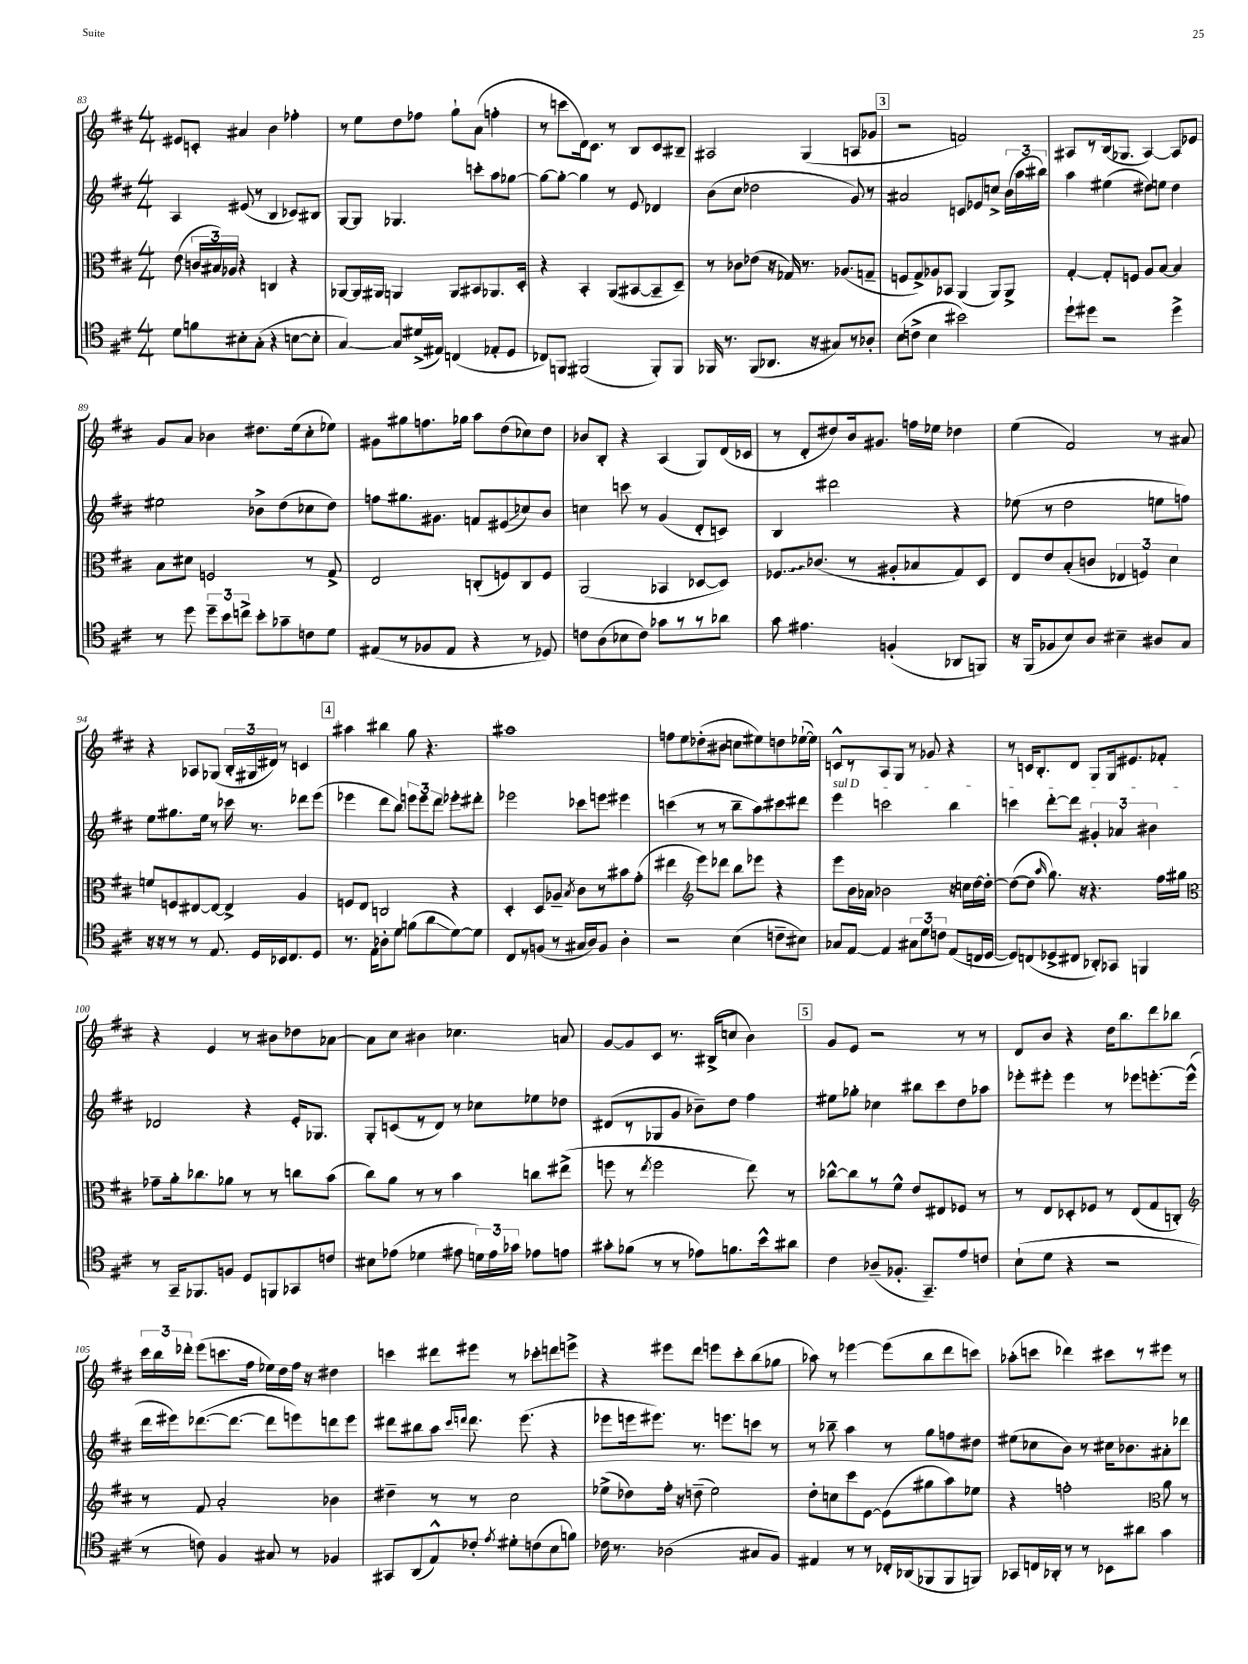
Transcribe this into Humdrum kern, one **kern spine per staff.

**kern	**kern	**kern	**kern
*staff4	*staff3	*staff2	*staff1
*clefC4	*clefC3	*clefG2	*clefG2
*k[f#c#]	*k[f#c#]	*k[f#c#]	*k[f#c#]
*M4/4	*M4/4	*M4/4	*M4/4
8d\L	(8e\	4A/	8e#/L
8f\	24c/LL	.	8c'/J
.	24B#/)	.	.
.	24A-/JJ	.	.
8B#'\	4r	(8e#/	4a#/
(8G'\J	.	8r	.
4r	4C/	4B/	4b\
[8B\L	4r	8c-/L)	4ff-'\
8B'\]J	.	8B#/J	.
=	=	=	=
[4G/)	[8AA-/L	[8G/L	8r
.	16AA-/]L	8G/]J	8ee\L
.	16AA#/JJ	.	.
8G/]L	4AA/	4.G-/	8dd\
(16d#^/L	.	.	8ff-\J
16E#/JJ)	.	.	.
(4C/	8AA/L	.	8gg`\L
.	8BB#/	8ccc'\L	(8a\J
8E-'/L	8.AA-/	8aa\	4ff'\
8D/J	.	[8gg-\J	.
.	16D'/Jk	.	.
=	=	=	=
8C-/L)	4r	8gg-\_L	8r
8FF/J	.	8gg-'\_J	8ccc\L
(2FF#/	4BB'/	4gg-\]	16d\k)
.	.	.	8.c#\J
.	(8AA/L	8r	8r
.	[8BB#/	8e/	8B/L
8FF#'/L)	8BB#~/]	4d-/	8c#/
8FF#/J	8D~/J)	.	8B#~/J
=	=	=	=
16FF-/	8r	(8b\L	2A#/
8.r	.	.	.
.	8c-\L	8cc#\J	.
(8FF-/L	(8e-\J	2dd-\	.
8.AA-/J	16r	.	.
.	16G-/)	.	.
.	8.r	.	(4G/
16r	.	.	.
8G#/L)	.	.	.
.	(8.A-/L	.	.
8r	.	8g/)	8A/L
8A-'/J	8G~/J	8r	8g-/J
=	=	=	=
(8B\L	8F/L	2a#/	2r
8c^\J	8G^/)	.	.
4B\	8A-/	.	.
.	8BB-/J	.	.
2b#\)	(4AA/	8c/L	2f/)
.	.	8e-/	.
.	8AA/L)	8cc^/J	.
.	8AA^/J	(24b\LL	.
.	.	24aa\	.
.	.	24bb#\JJ)	.
=	=	=	=
8dd`\L	[4G'/	4aa\	8A#/L
8dd#\J	.	.	8r
2r	8G'/]L	(4ee#\	(16B/k
.	.	.	8.G-/J
.	8F/J	.	.
.	8A/L	8dd#\L)	[4A#/)
.	[8B/J	8ee\J	.
4dd#^\	4B/]	4dd#\	8A#/]L
.	.	.	8e-/J
=	=	=	=
8r	8B\L	2ee#\	8g/L
8dd\	8d#\J	.	8a/J
12dd~\L	2F/	.	4b-\
12b\	.	.	.
12cc^\J	.	.	.
8b'\L	.	8b-^\L	8.dd#\L
8g-~\	.	(8dd\	.
.	.	.	(16ee\k
8c\	8r	8cc-\	8cc#'\
8d\J	8G^/	8dd\J)	8ee-\J)
=	=	=	=
(8E#/L	2E/	8ff\L	8g#\L
8r	.	8.gg#\	8gg#\
8F-/	.	.	8.ff\
.	.	8.g#\J	.
8E#/J	.	.	.
.	.	.	16gg-\Jk
4r	(8C'/L	8f/L	8aa\L
.	8F/)	(8e#/	(8dd\
8r	8C/	8cc-/)	8cc-\)
8D-/)	8F/J	8b/J	8dd\J
=	=	=	=
8c\L	(2AA/	4cc\	8b-/L
(8A\	.	.	8B'/J
8B-\	.	8ccc\	4r
8c\J)	.	8r	.
8g-\L	4BB-/	(4g/	(4A/
8r	.	.	.
8r	[8D-/L	8d'/L	8G/L)
8a-\J	8D-/]J)	8c/J)	(16d/L
.	.	.	16c-/JJ
=	=	=	=
8g\	8.F-/L	4B/	8r
4.e#\	.	.	8d'/L
.	(8.c-/J	.	.
.	.	2ddd#\	8dd#/)
.	8r	.	16b/k
.	.	.	8.g#/J
(4F'/	8A#'/L	.	.
.	8B-/	.	16ff\LL
.	.	.	16ee-\JJ
8AA-/L	8G/)	4r	4dd-\
8FF/J)	8D/J	.	.
=	=	=	=
16r	8E/L	(8ee-\	(4ee\
(16FF#/LK	.	.	.
8F-/	8e/	8r	.
8B/)	(8B'/	2dd\	2f#/)
8A/J	8c/J	.	.
4B#~\	6E-/	.	.
.	6F/)	.	.
8A#/L	.	8ee\L	8r
.	6d\	.	.
8G/J	.	8ff\J)	8a#/
=	=	=	=
16r	8f/L	8ee\L	4r
16r	.	.	.
8r	8F/	8.gg#\	.
8r	[8E#/	.	8A-/L
.	.	16ee\Jk	.
8.E/	8E#/_J	8r	(8G-/J
.	4E#^/]	16ccc-\	24B'/LL
.	.	.	24G#/
16D/LL	.	8.r	.
.	.	.	24d#/JJ)
16BB-/J	.	.	8r
8.C#/	.	.	.
.	4A/	8ddd-\L	4c/
8D/J	.	(8eee\J	.
=	=	=	=
8.r	8F/L	4eee-\	4aa#\
.	8E/J	.	.
16E\LK	.	.	.
8A-'\	2C/	8ddd\L	4bb#\
8d\J	.	8bb\J)	.
(8f\L	.	12eee\L	8gg\
.	.	12eee\	.
8a\	.	.	4.r
.	.	12ddd\J	.
[8d\)	4r	8eee-'\L	.
8d\]J	.	8ddd#'\J	.
=	=	=	=
8C#/L	4D'/	2eee-\	1aa#
8r	.	.	.
(8F/J	8D/L	.	.
8r	8A-~/J	.	.
.	8qB/	.	.
16G#/LL	8c#\L	8ccc-\L	.
16A/J)	.	.	.
8F/J	8r	8eee\J	.
4A'\	8b#\	4eee#\	.
.	(8g'\J	.	.
=	=	=	=
2r	4ee#\	(4ccc\	8ff\L
.	.	.	8ee\
*	*clefG2	*	*
.	8eee\L)	8r	(8dd-'\
.	8ddd-\J	8r	8b#\J
(4B\	8bb\L	8bb~\L	8cc\L
.	8eee-\J	8aa\)	8ee#\)
8c~\L	4r	8ccc#\	8dd\
8B#\J)	.	8ddd#\J	([16ee-`\L
.	.	.	16ee-\]JJ)
=	=	=	=
8G-/L	8eee\L	4eee\	8c^^/L
[8E/J	16b\L	.	8r
.	16a-\JJ	.	.
4E/]	2b-\	2ccc\	8A/
.	.	.	8G/J
12G#\L	.	.	8r
12d\	.	.	.
.	.	.	8g-/
12c\J	.	.	.
(8E/L	16r	4bb\	4r
.	16cc\LL	.	.
16C/L	[16dd\	.	.
[16D/JJ	16dd'\_JJ	.	.
=	=	=	=
8D/]L)	(8dd\_L	4ccc\	8r
(8C/	8dd\]J	.	16c/LK
.	.	.	8.B'/
.	16qqaa/	.	.
8D-^/	8.gg\)	[8ddd'\L	.
8C#/J	.	8ddd\]J	8d/J
.	16r	.	.
8AA-'/L)	4.r	6g#'/	8G/L
8GG-/J	.	.	16G/k
.	.	6a-/	.
.	.	.	8.e#/
4FF/	.	.	.
.	.	6b#\	.
.	16ff#\LL	.	8f-'/J
.	16gg#\JJ	.	.
=	=	=	=
*	*clefC3	*	*
8r	8g-~\L	2d-/	4r
16GG~/LK	16a'\k	.	.
8.FF-/	8.cc-\	.	.
.	.	.	4e/
8F/J	8a-\J	.	.
8D/L	8r	4r	8r
8FF/	8r	.	8b#\L
8GG-/	8cc\L	16e'/LK	8dd-\
.	.	8.G-/J	.
8c/J	(8b\J	.	[8a-\J
=	=	=	=
8B#\L	8cc#\L)	8G'/L	8a-\]L
(8e-\J	8a\J	(8c/	8cc#\J
4d-\	8r	8r	4b#\
.	8r	8d/J)	.
8e#\	4b\	8r	4.cc-\
24d\LL)	.	8cc-\L	.
24e#\	.	.	.
24g-\JJ	.	.	.
8e-\L	8cc\L	8ee-\	.
8e\J	(8ee#^\J	8dd-\J	8a/
=	=	=	=
8g#'\L	8ff\	(8d#/L	[8g/L
(8f-\J	8r	8r	8g/]
.	8qee/	.	.
8r	2ff\	8G-/	8c#/J
8r	.	8g/J	8.r
8e-\L)	.	8b-~\L)	.
.	.	.	(16B#^/LK
8.f\	.	8dd\J	8cc/J
.	8ee\)	4ff#\	4b\)
16b^^\k	.	.	.
8a#\J	8r	.	.
=	=	=	=
4c#\	[8cc-^^\L	8ee#\L	8g/L
.	8cc-\]	8gg-'\J	8e/J
(8A-~/L	8r	4cc-\	2r
8.F-'/J	8f#^^\J	.	.
.	8e/L	8bb#\L	.
8.GG~/L)	.	.	.
.	8E#/	8ccc#\	.
8e/	8F-/J	8dd\	8r
8c/J	8r	8aa-\J	8r
=	=	=	=
(8B`\L	8r	8eee-'\L	8d/L
8d\J	8E/L	8eee#'\J	8b/J
4r	8D-'/	4eee#\	4r
.	8F-/J	.	.
2r	8r	8r	16dd\LK
.	.	.	8.bb\
.	(8E/L	8eee-\L	.
.	8G/	[8.eee'\	8ddd\
.	8C'/J)	.	8bb-\J
.	.	(16eee^^\]Jk	.
=	=	=	=
*	*clefG2	*	*
8r	8r	16ddd\LL	24ccc#\LL
.	.	.	24bb\
.	.	16eee#\J)	.
.	.	.	24ddd-'\JJ
8c\)	8f#/	([8.ddd-\	(8eee\L
4F#/	2a'/	.	8.ccc\
.	.	8.ddd-\_J	.
.	.	.	16ff#\Jk
8G#/	.	8ddd-\]L	16ee-\LL)
.	.	.	16dd\
8r	.	8eee\)	16ff#\JJ
.	.	.	16r
4F-/	4b-\	8ddd\	4dd#\
.	.	8eee\J	.
=	=	=	=
8GG#/L	4dd#~\	8ddd#\L	4ccc\
(8AA/	.	8bb#\	.
8E^^/)	8r	8aa\J	8ddd#\L
.	.	16qqccc#/LL	.
.	.	16qqddd/JJ	.
8c-'/J	8r	8.ddd\	8eee#\J
8qe/	.	.	.
8d#'\L	2cc#\	.	8r
.	.	(8.eee\	.
(8c\	.	.	8ccc-'\L
8B\	.	4r	8ddd\
8f\J)	.	.	8eee^\J
=	=	=	=
16c-\	(8ee-^\L	8eee-\L	4r
8.r	.	.	.
.	8dd-\)	16eee\k	.
.	.	8.eee#\J)	.
(2A-\	16ff#'\Jk	.	8eee#\L
.	16r	.	.
.	(8dd~\	8.r	8ddd\J
.	2ee-\)	.	8eee\L
.	.	8.eee\L	.
.	.	.	8ccc#'\
8G#/L	.	8ccc\J	(8bb\
8F#/J)	.	8r	8gg-\J
=	=	=	=
4E#/	8dd'\L	8r	8aa-\)
.	8cc\	8bb-~\	8r
8r	8ccc#\	4aa\	[4eee-\
8r	[8e\J	.	.
16C-'/LL	(8e\]L	8r	(8eee-\]L
(16AA-/J	.	.	.
8FF-/	8gg#\	8gg\L	8bb\
8FF-/	8aa\)	8ff\	8ddd\
8FF/J)	8ee-\J	8dd#\J	8ccc\J)
=	=	=	=
8GG-/L	4r	(8ee#\L	(8aa-'\L
16C/L	.	8cc-\	8ccc\J
16AA-'/JJ	.	.	.
8r	2ff'\	8b\J)	4ddd-\)
8r	.	8r	.
8BB-\L	.	16cc#\LK	8ccc#\L
.	.	8.b-\	.
8a#\J	.	.	8r
*	*clefC3	*	*
4g\	8a\	8a#'\	8eee#\J
.	8r	8ddd-\J	8r
==	==	==	==
*-	*-	*-	*-
